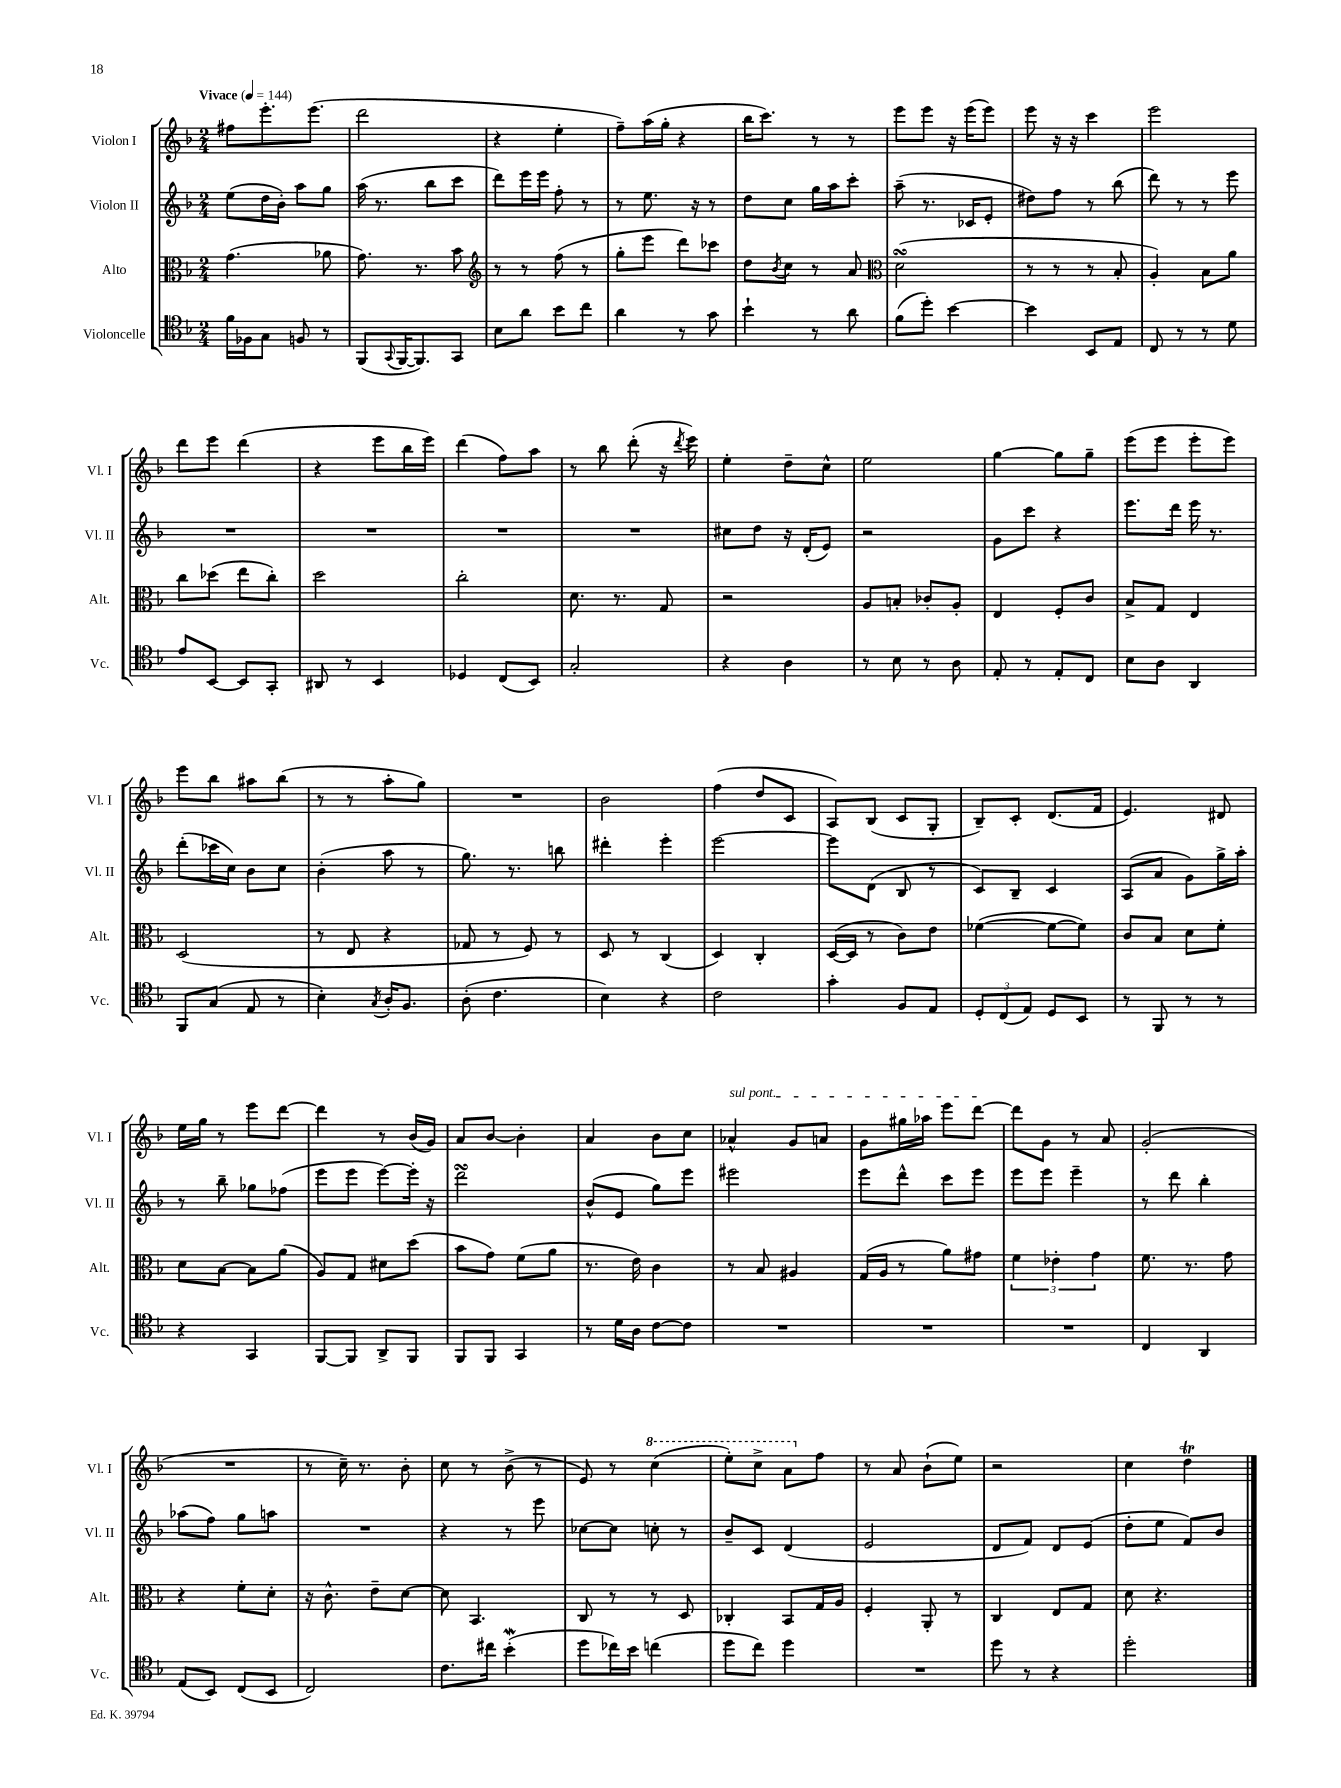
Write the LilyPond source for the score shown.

<<
\new StaffGroup <<
\new Staff = "s0" \with { instrumentName = "Violon I" shortInstrumentName = "Vl. I" } {
    \clef treble \key f \major \numericTimeSignature \time 2/4 \tempo "Vivace" 4 = 144
    fis''8 e'''8.-. e'''8.( |
    d'''2 |
    r4 e''4-. |
    f''8--) a''16( g''16-. r4 |
    bes''16 c'''8.) r8 r8 |
    e'''8 e'''8 r16 e'''16( e'''8) |
    e'''8 r16 r16 c'''4 |
    e'''2 |
    d'''8 e'''8 d'''4( |
    r4 e'''8 bes''16 e'''16) |
    d'''4( f''8) a''8 |
    r8 bes''8 d'''8-.( r16 \acciaccatura { d'''8 } e'''16) |
    e''4-. d''8-- c''8-^ |
    e''2 |
    g''4~ g''8 g''8-- |
    e'''8( e'''8 e'''8-. e'''8) |
    e'''8 bes''8 ais''8 bes''8( |
    r8 r8 a''8-. g''8) |
    R2 |
    bes'2 |
    f''4( d''8 c'8 |
    a8) bes8( c'8 g8-. |
    bes8--) c'8-. d'8.( f'16 |
    e'4.) dis'8 |
    e''16 g''16 r8 e'''8 d'''8~ |
    d'''4 r8 bes'16( g'16) |
    a'8 bes'8~ bes'4-. |
    a'4 bes'8 c''8 |
    \once \override TextSpanner.bound-details.left.text = \markup { \italic "sul pont." } aes'4-^\startTextSpan g'8 a'8 |
    g'8 gis''16 aes''16 e'''8 d'''8~\stopTextSpan |
    d'''8 g'8 r8 a'8 |
    g'2-.( |
    R2 |
    r8 c''16--) r8. bes'8-. |
    c''8 r8 bes'8->( r8 |
    e'8) r8 \ottava #1 c'''4( |
    e'''8-.) c'''8-> a''8 \ottava #0 f''8 |
    r8 a'8 bes'8-!( e''8) |
    r2 |
    c''4 d''4\trill \bar "|." |
}
\new Staff = "s1" \with { instrumentName = "Violon II" shortInstrumentName = "Vl. II" } {
    \clef treble \key f \major \numericTimeSignature \time 2/4
    e''8( d''16 bes'16-.) a''8 g''8 |
    a''16( r8. bes''8 c'''8 |
    d'''8) e'''16 e'''16 f''8-. r8 |
    r8 e''8. r16 r8 |
    d''8 c''8 g''16 a''16 c'''8-. |
    a''8--( r8. ces'16 e'8-. |
    dis''8) f''8 r8 bes''8( |
    d'''8) r8 r8 e'''8 |
    R2 |
    R2 |
    R2 |
    R2 |
    cis''8 d''8 r16 d'16-.( e'8) |
    r2 |
    g'8 c'''8 r4 |
    e'''8. d'''16 e'''16 r8. |
    d'''8-.( ces'''16 c''16) bes'8 c''8 |
    bes'4-.( a''8 r8 |
    g''8.) r8. b''8 |
    dis'''4-. e'''4-. |
    e'''2~ |
    e'''8 d'8( bes8 r8 |
    c'8) bes8-- c'4 |
    a8( a'8 g'8) g''16-> a''16-. |
    r8 bes''8-- ges''8 fes''8( |
    e'''8 e'''8 e'''8~) e'''16-. r16 |
    d'''2\turn |
    bes'8-^( e'8 g''8) e'''8 |
    eis'''2 |
    e'''8 d'''8-^ c'''8 e'''8 |
    e'''8 e'''8 e'''4-- |
    r8 d'''8 bes''4-. |
    aes''8( f''8) g''8 a''8 |
    R2 |
    r4 r8 e'''8 |
    ces''8~ ces''8 c''8-. r8 |
    bes'8-- c'8 d'4( |
    e'2 |
    d'8 f'8) d'8 e'8( |
    d''8-. e''8 f'8) bes'8 \bar "|." |
}
\new Staff = "s2" \with { instrumentName = "Alto" shortInstrumentName = "Alt." } {
    \clef alto \key f \major \numericTimeSignature \time 2/4
    g'4.( aes'8 |
    g'8.) r8. bes'8 |
    \clef treble r8 r8 f''8( r8 |
    g''8-. e'''8 d'''8) ces'''8 |
    d''8 \acciaccatura { bes'8 } c''8 r8 a'8 |
    \clef alto d'2\turn( |
    r8 r8 r8 bes8-. |
    a4-.) bes8 a'8 |
    c''8 des''8( e''8 c''8-.) |
    d''2 |
    c''2-. |
    d'8. r8. g8 |
    r2 |
    a8 b8-. ces'8-. a8-. |
    e4 f8-. c'8 |
    bes8-> g8 e4 |
    d2( |
    r8 e8 r4 |
    ges8 r8 f8) r8 |
    d8 r8 c4( |
    d4) c4-. |
    d16~( d16 r8 c'8) e'8 |
    fes'4~( fes'8~ fes'8) |
    c'8 bes8 d'8 f'8-. |
    d'8 bes8~ bes8 a'8( |
    a8) g8 dis'8 d''8( |
    bes'8 g'8) f'8( a'8 |
    r8. e'16) c'4 |
    r8 bes8 ais4 |
    g16( a16 r8 a'8) gis'8 |
    \tuplet 3/2 { f'4 ees'4-. g'4 } |
    f'8. r8. g'8 |
    r4 f'8-. d'8-. |
    r16 c'8.-^ e'8-- d'8~ |
    d'8 bes,4. |
    c8 r8 r8 d8 |
    ces4-. bes,8 g16 a16 |
    f4-. a,8-. r8 |
    c4 e8 g8 |
    d'8 r4. \bar "|." |
}
\new Staff = "s3" \with { instrumentName = "Violoncelle" shortInstrumentName = "Vc." } {
    \clef tenor \key f \major \numericTimeSignature \time 2/4
    f'16 fes16 g8 f8 r8 |
    f,8( \appoggiatura { g,8 } f,16~ f,8.) g,8 |
    bes8 a'8 bes'8 c''8 |
    a'4 r8 g'8 |
    bes'4-! r8 a'8 |
    f'8( d''8-.) bes'4~ |
    bes'4 bes,8 e8 |
    c8 r8 r8 d'8 |
    e'8 bes,8~ bes,8 g,8-. |
    ais,8 r8 bes,4 |
    des4 c8( bes,8) |
    g2-. |
    r4 a4 |
    r8 bes8 r8 a8 |
    e8-. r8 e8-. c8 |
    bes8 a8 a,4 |
    f,8 g8( e8 r8 |
    bes4-.) \acciaccatura { g8 } a16-. f8. |
    a8-.( c'4. |
    bes4) r4 |
    c'2 |
    g'4-. f8 e8 |
    \tuplet 3/2 { d8-. c8( e8) } d8 bes,8 |
    r8 f,8 r8 r8 |
    r4 g,4 |
    f,8~ f,8 a,8-> f,8 |
    f,8 f,8 g,4 |
    r8 d'16 a16 c'8~ c'8 |
    R2 |
    R2 |
    R2 |
    c4 a,4 |
    e8( bes,8) c8( bes,8 |
    c2) |
    c'8. cis''16 bes'4-.\mordent( |
    d''8 ces''16) bes'16 c''4( |
    d''8 c''8) d''4 |
    R2 |
    d''8 r8 r4 |
    d''2-. \bar "|." |
}
>>
>>
\layout { \context { \Score \remove "Bar_number_engraver" } }
